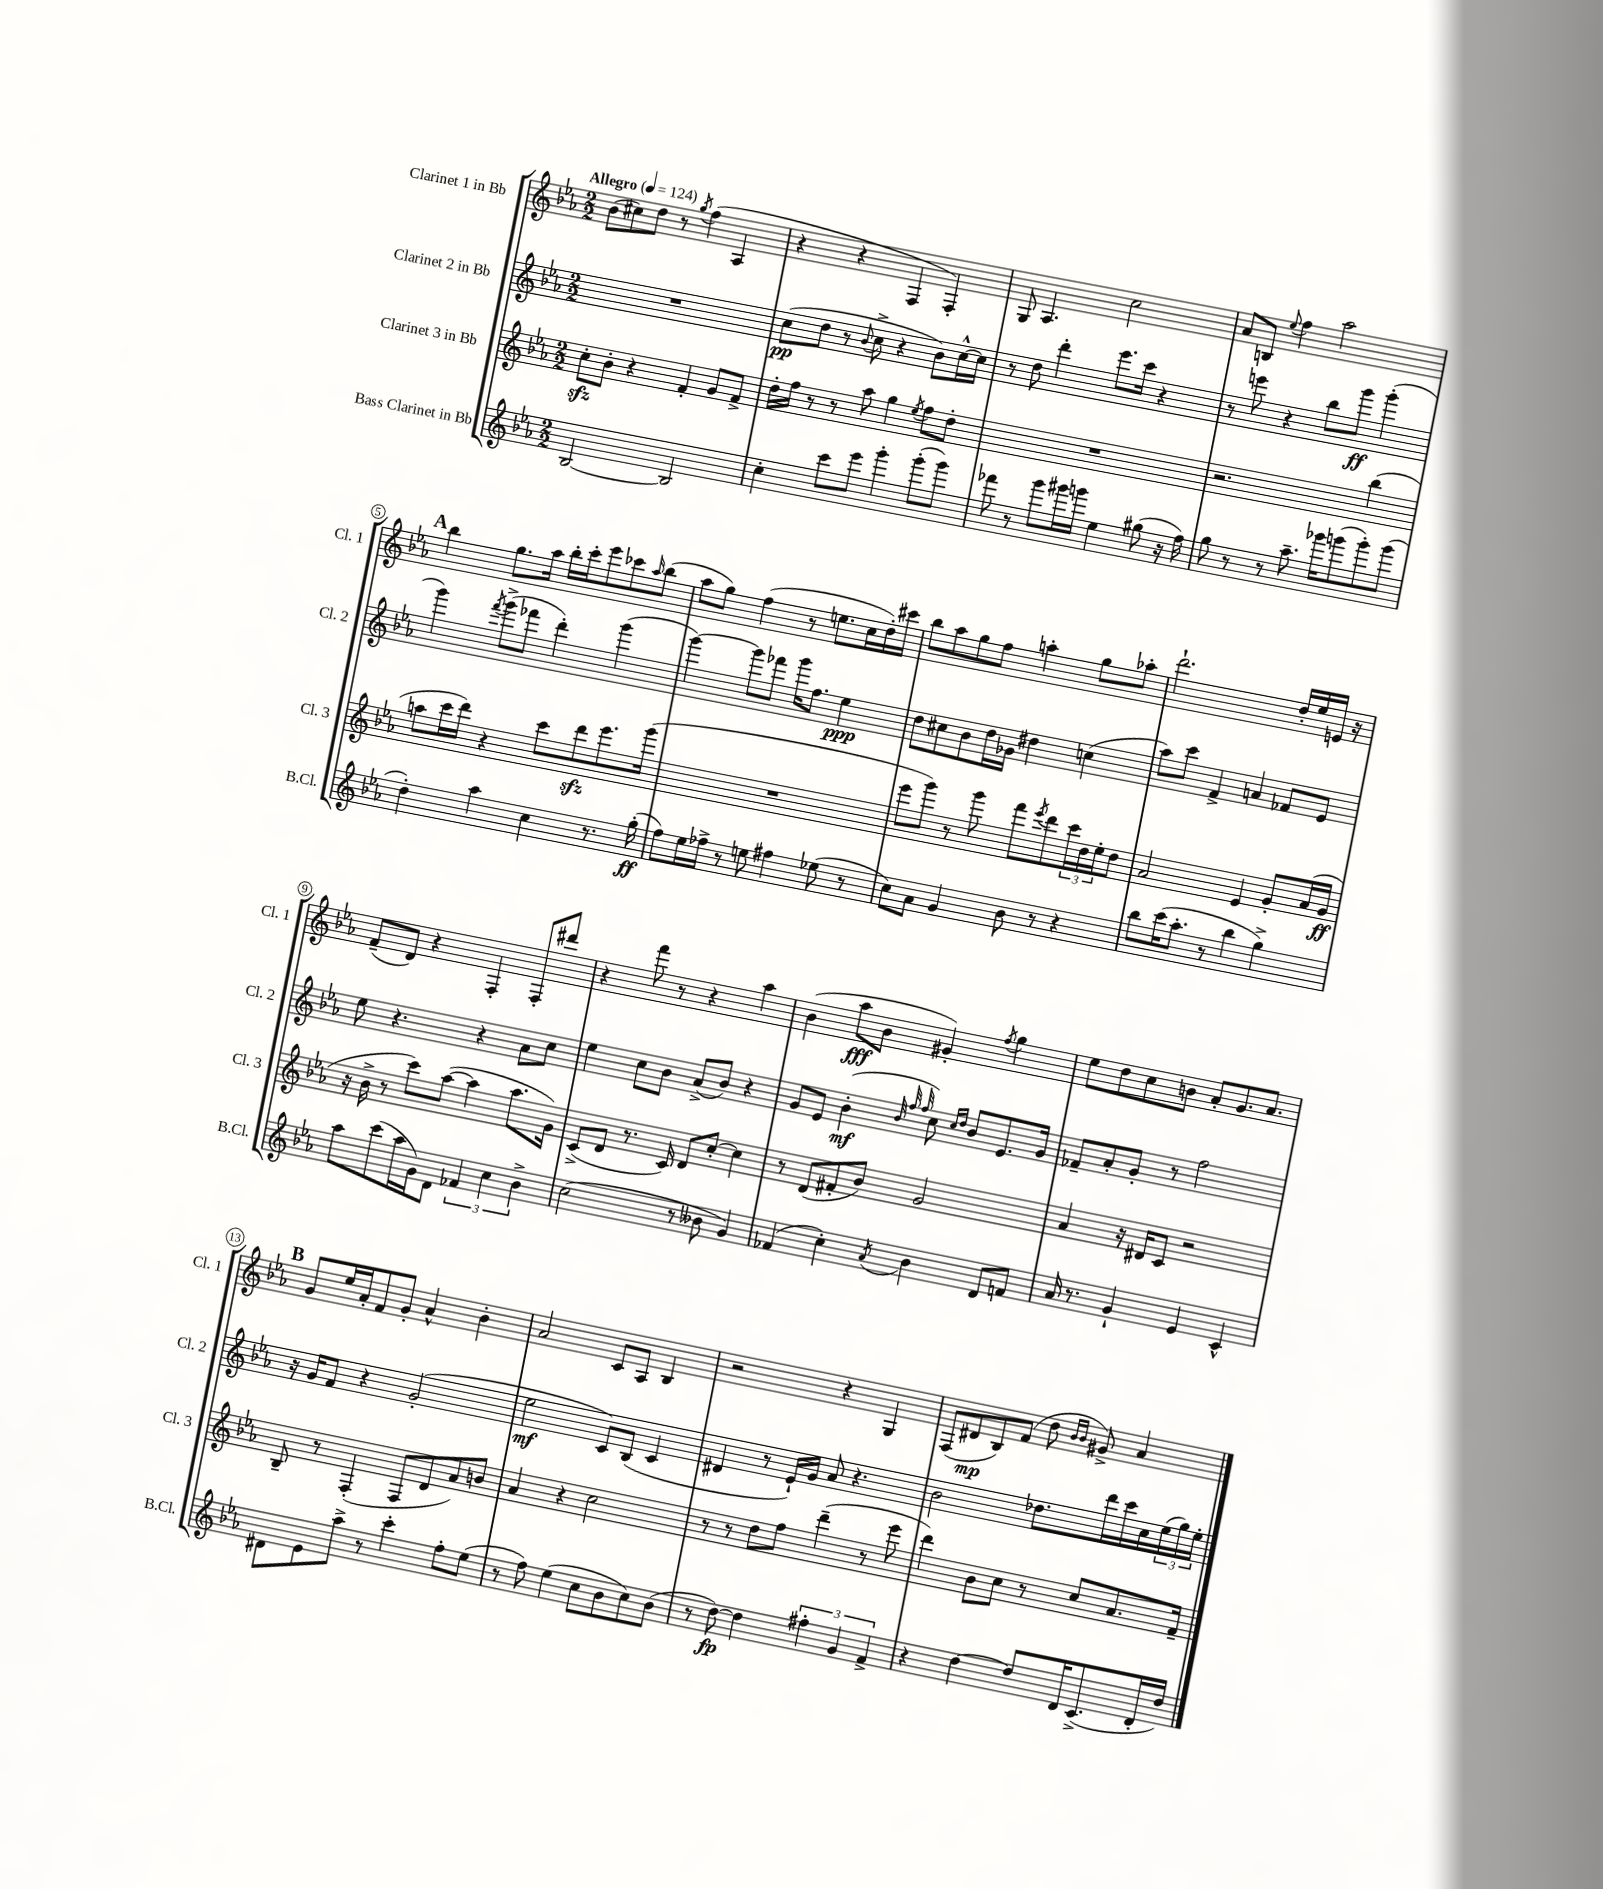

**kern	**dynam	**kern	**dynam	**kern	**dynam	**kern	**dynam
*part4	*part4	*part3	*part3	*part2	*part2	*part1	*part1
*staff4	*staff4	*staff3	*staff3	*staff2	*staff2	*staff1	*staff1
*I"Bass Clarinet in Bb	*	*I"Clarinet 3 in Bb	*	*I"Clarinet 2 in Bb	*	*I"Clarinet 1 in Bb	*
*I'B.Cl.	*	*I'Cl. 3	*	*I'Cl. 2	*	*I'Cl. 1	*
*clefG2	*	*clefG2	*	*clefG2	*	*clefG2	*
*k[b-e-a-]	*	*k[b-e-a-]	*	*k[b-e-a-]	*	*k[b-e-a-]	*
*M2/2	*	*M2/2	*	*M2/2	*	*M2/2	*
*MM124	*	*MM124	*	*MM124	*	*MM124	*
=1	=1	=1	=1	=1	=1	=1	=1
!	!	!	!	!	!	!LO:TX:a:B:t=Allegro	!
[2B-/	.	8cczz'\L	.	1r	.	(8b-\L	.
.	.	8b-'\J	.	.	.	8cc#X\)	.
.	.	4r	.	.	.	8dd\J	.
.	.	.	.	.	.	8r	.
.	.	.	.	.	.	8qgg/	.
2B-/]	.	4f'/	.	.	.	(4ff\	.
.	.	8g/L	.	.	.	4A-/	.
.	.	8f^/J	.	.	.	.	.
=2	=2	=2	=2	=2	=2	=2	=2
4cc'\	.	16dd'\LL	.	(8cc\L	pp	4r	.
.	.	16ff\JJ	.	.	.	.	.
.	.	8r	.	8dd\J	.	.	.
8ccc\L	.	8r	.	8r	.	4r	.
.	.	.	.	8qqb-/	.	.	.
8eee-\J	.	8aa-\	.	8cc^\	.	.	.
4ggg'\	.	4gg\	.	4r	.	4F/	.
.	.	8qee-/	.	.	.	.	.
(8ggg'\L	.	8ff\L	.	8b-\L)	.	4F'/)	.
8ggg\J)	.	8dd'\J	.	[16cc^^\L	.	.	.
.	.	.	.	16cc\JJ]	.	.	.
=3	=3	=3	=3	=3	=3	=3	=3
8fff-X\	.	1r	.	8r	.	8G/	.
8r	.	.	.	8dd\	.	4.A-/	.
8ggg\L	.	.	.	4ddd'\	.	.	.
16ggg#X\L	.	.	.	.	.	.	.
16gggn\JJ	.	.	.	.	.	.	.
4ee-\	.	.	.	8.eee-\L	.	2cc\	.
.	.	.	.	16ccc\Jk	.	.	.
(8gg#X\	.	.	.	4r	.	.	.
16r	.	.	.	.	.	.	.
16ff\)	.	.	.	.	.	.	.
=4	=4	=4	=4	=4	=4	=4	=4
8gg\	.	2.r	.	8r	.	8a-/L	.
8r	.	.	.	8eeen\	.	8Bn/J	.
.	.	.	.	.	.	8qqee-/	.
8r	.	.	.	4r	.	4ff\	.
8.aa-~\	.	.	.	.	.	.	.
.	.	.	.	8bb-\L	.	2aa-\	.
16ggg-X\KL	.	.	.	.	.	.	.
(8gggn\	.	.	.	8ggg\J	ff	.	.
8ggg'\)	.	(4bb-\	.	(4ggg'\	.	.	.
(8ggg\J	.	.	.	.	.	.	.
!!LO:LB:g=z
!!LO:REH:place=s1:t=A
=5	=5	=5	=5	=5	=5	=5	=5
4dd'\)	.	8aan\L	.	4ggg\)	.	4bb-\	.
.	.	16ccc\L	.	.	.	.	.
.	.	16ddd\JJ)	.	.	.	.	.
.	.	.	.	8qfff/	.	.	.
4aa-\	.	4r	.	(8ggg^\L	.	8.gg\L	.
.	.	.	.	8fff-X\J	.	.	.
.	.	.	.	.	.	16aa-\Jk	.
4cc\	.	8ccc\L	.	4ddd'\)	.	16bb-'\LL	.
.	.	.	.	.	.	16ccc'\J	.
.	.	8dddzz\	.	.	.	8eee-\	.
8.r	.	8.eee-\	.	(4ggg\	.	8ccc-X\	.
.	.	.	.	.	.	16qqaa-/	.
.	.	.	.	.	.	(8bb-\J	.
(16gg'\	ff	(16ggg\Jk	.	.	.	.	.
=6	=6	=6	=6	=6	=6	=6	=6
8ff\L)	.	1r	.	[4ggg\)	.	8aa-\L	.
16ee-\L	.	.	.	.	.	8gg\J)	.
16ff-X^\JJ	.	.	.	.	.	.	.
8r	.	.	.	8ggg\L]	.	(4ff\	.
8een\	.	.	.	8fff-X\J	.	.	.
4ff#X\	.	.	.	16ggg\KL	.	8r	.
.	.	.	.	8.ff\J	.	.	.
.	.	.	.	.	.	8.een\L	.
(8ee-X\	.	.	.	4ee-\	ppp	.	.
.	.	.	.	.	.	16cc\L	.
8r	.	.	.	.	.	16dd'\)	.
.	.	.	.	.	.	16ccc#X\JJ	.
=7	=7	=7	=7	=7	=7	=7	=7
8cc\L)	.	8eee-\L	.	8dd\L	.	8bb-\L	.
8a-\J	.	8ggg\J)	.	8cc#X\	.	8aa-\	.
4g/	.	8r	.	8b-\	.	8gg\	.
.	.	8ggg\	.	16dd\L	.	8ff\J	.
.	.	.	.	16g-X\JJ	.	.	.
8b-\	.	8fff\L	.	4dd#X\	.	4aan'\	.
.	.	8qeee-/	.	.	.	.	.
8r	.	8ddd\	.	.	.	.	.
4r	.	24ccc\L	.	(4ccn\	.	8gg\L	.
.	.	24dd\	.	.	.	.	.
.	.	24ee-'\J	.	.	.	.	.
.	.	8dd\J	.	.	.	8aa-X'\J	.
=8	=8	=8	=8	=8	=8	=8	=8
8bb-\L	.	2a-/	.	8aa-\L)	.	2.ddd`\	.
(16ccc\K	.	.	.	8ccc\J	.	.	.
8.aa-'\J	.	.	.	.	.	.	.
.	.	.	.	4f^/	.	.	.
8r	.	.	.	.	.	.	.
4bb-\	.	4e-/	.	4an/	.	.	.
4gg^\)	.	8g'/L	.	8f-X/L	.	16dd'/LL	.
.	.	.	.	.	.	16ee-/	.
.	.	(16a-/L	.	8e-/J	.	16en/JJ	.
.	.	16g/JJ	ff	.	.	16r	.
!!LO:LB:g=z
=9	=9	=9	=9	=9	=9	=9	=9
8aa-\L	.	16r	.	8ee-\	.	(8f~/L	.
.	.	16b-^\	.	.	.	.	.
(8ccc\	.	8r	.	4.r	.	8d/J)	.
16aa-\L	.	8ccc\L)	.	.	.	4r	.
16g\J)	.	.	.	.	.	.	.
8d\J	.	([8aa-\J	.	.	.	.	.
6f-X/	.	4aa-\]	.	4r	.	4F'/	.
6cc\	.	.	.	.	.	.	.
.	.	8.aa-\L	.	8a-\L	.	8F'/L	.
6b-^\	.	.	.	.	.	.	.
.	.	.	.	8cc\J	.	8ddd#X/J	.
.	.	16g\Jk)	.	.	.	.	.
=10	=10	=10	=10	=10	=10	=10	=10
(2cc\	.	(8c^/L	.	4ee-\	.	4r	.
.	.	8d/J	.	.	.	.	.
.	.	8.r	.	8cc\L	.	8fff\	.
.	.	.	.	8b-\J	.	8r	.
.	.	16c/)	.	.	.	.	.
8r	.	8d/L	.	(8a-^/L	.	4r	.
8b--X\	.	[8cc'/J	.	8b-/J)	.	.	.
4g/)	.	4cc\]	.	4r	.	4aa-\	.
=11	=11	=11	=11	=11	=11	=11	=11
(4f-X/	.	8r	.	8g/L	.	(4b-\	.
.	.	(8d/L	.	8e-/J	.	.	.
4cc'\)	.	8f#X'/	.	(4b-'\	mf	8aa-\L	fff
.	.	8b-/J)	.	.	.	8b-\J	.
.	.	.	.	32qqb-/	.	.	.
.	.	.	.	32qqff/	.	.	.
8qa-/	.	.	.	32qqff/	.	.	.
4b-\	.	2g/	.	8cc\)	.	4g#X'/)	.
.	.	.	.	16qqcc/LL	.	.	.
.	.	.	.	16qqdd/JJ	.	.	.
.	.	.	.	8b-/L	.	.	.
.	.	.	.	.	.	8qff/	.
8d/L	.	.	.	8.e-/	.	4gg\	.
8fn/J	.	.	.	.	.	.	.
.	.	.	.	16g/Jk	.	.	.
=12	=12	=12	=12	=12	=12	=12	=12
16a-/	.	4a-/	.	8f-X~/L	.	8ee-\L	.
8.r	.	.	.	.	.	.	.
.	.	.	.	8a-'/	.	8dd\	.
4g`/	.	16r	.	8g'/J	.	8cc\	.
.	.	16d#X/KL	.	.	.	.	.
.	.	8c/J	.	8r	.	8bn\J	.
4e-/	.	2r	.	2ff\	.	8a-'/L	.
.	.	.	.	.	.	8.g/	.
4c^^/	.	.	.	.	.	.	.
.	.	.	.	.	.	8.a-/J	.
!!LO:LB:g=z
!!LO:REH:place=s1:t=B
=13	=13	=13	=13	=13	=13	=13	=13
8d#X\L	.	8B-~/	.	16r	.	8g/L	.
.	.	.	.	16g/KL	.	.	.
8e-\	.	8r	.	8f/J	.	16ee-/L	.
.	.	.	.	.	.	16a-'/J	.
8aa-^\J	.	(4F'/	.	4r	.	8f/	.
8r	.	.	.	.	.	8g'/J	.
4ccc'\	.	8F/L	.	(2g'/	.	4a-^^/	.
.	.	8d/	.	.	.	.	.
8ff'\L	.	8a-/)	.	.	.	4b-'\	.
(8ee-\J	.	8bn/J	.	.	.	.	.
=14	=14	=14	=14	=14	=14	=14	=14
8r	.	4a-/	.	2ee-\	mf	2a-/	.
8ff\)	.	.	.	.	.	.	.
(4ee-\	.	4r	.	.	.	.	.
8cc\L	.	2cc\	.	8c/L)	.	8c/L	.
8b-\	.	.	.	(8B-/J	.	8A-/J	.
8cc\)	.	.	.	4c/	.	4B-/	.
(8b-\J	.	.	.	.	.	.	.
=15	=15	=15	=15	=15	=15	=15	=15
8r	.	8r	.	4d#X/	.	2r	.
[8dd\)	fp	8r	.	.	.	.	.
4dd\]	.	8dd\L	.	8r	.	.	.
.	.	8ff\J	.	16e-`/LL)	.	.	.
.	.	.	.	16g/JJ	.	.	.
6ff#X'\	.	(4ddd~\	.	8a-/	.	4r	.
.	.	.	.	4.r	.	.	.
6g/	.	.	.	.	.	.	.
.	.	8r	.	.	.	4G/	.
6f^/	.	.	.	.	.	.	.
.	.	8eee-\	.	.	.	.	.
=16	=16	=16	=16	=16	=16	=16	=16
4r	.	4ddd\)	.	2b-\	.	(8F/L	.
.	.	.	.	.	.	8d#X/	mp
[4dd\	.	8b-\L	.	.	.	8B-/)	.
.	.	8cc\J	.	.	.	(8f/J	.
8dd/L]	.	8r	.	8.dd-X\L	.	8dd\	.
.	.	.	.	.	.	16qqb-/LL	.
.	.	.	.	.	.	16qqb-/JJ	.
16d/K	.	8cc/L	.	.	.	8g#X^/)	.
(8.c^/	.	.	.	16ddd\L	.	.	.
.	.	8.a-/	.	16ccc\	.	4a-/	.
.	.	.	.	16cc\	.	.	.
16d'/L	.	.	.	(24ee-\	.	.	.
.	.	.	.	24gg\)	.	.	.
16dd/JJ)	.	16f~/Jk	.	.	.	.	.
.	.	.	.	24ee-'\JJ	.	.	.
==	==	==	==	==	==	==	==
*-	*-	*-	*-	*-	*-	*-	*-
